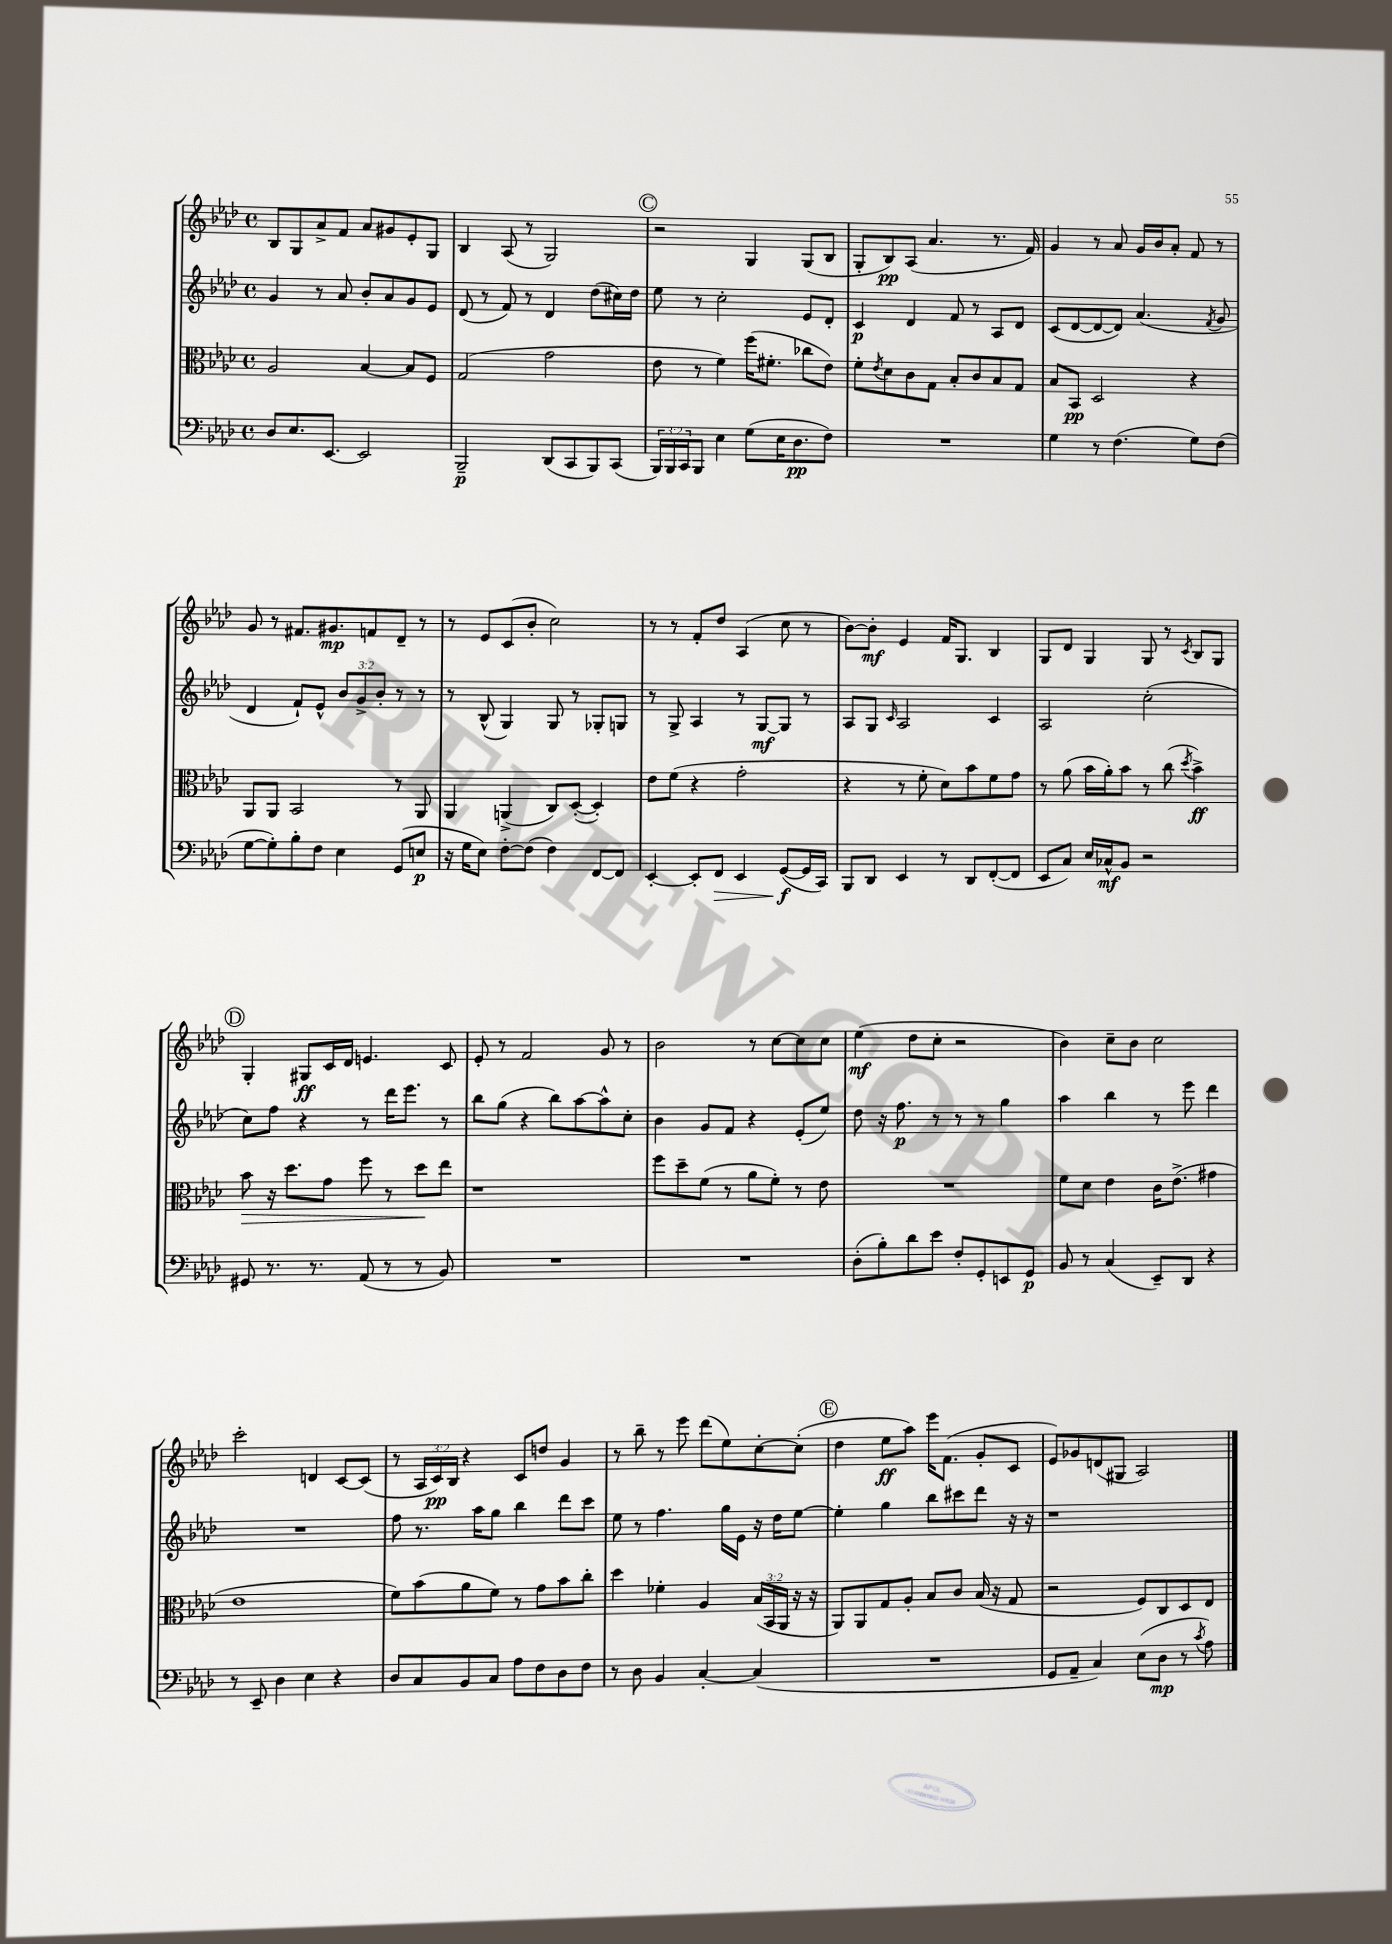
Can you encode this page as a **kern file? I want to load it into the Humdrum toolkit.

**kern	**dynam	**kern	**dynam	**kern	**dynam	**kern	**dynam
*part4	*part4	*part3	*part3	*part2	*part2	*part1	*part1
*staff4	*staff4	*staff3	*staff3	*staff2	*staff2	*staff1	*staff1
*clefF4	*	*clefC3	*	*clefG2	*	*clefG2	*
*k[b-e-a-d-]	*	*k[b-e-a-d-]	*	*k[b-e-a-d-]	*	*k[b-e-a-d-]	*
*M4/4	*	*M4/4	*	*M4/4	*	*M4/4	*
*met(c)	*	*met(c)	*	*met(c)	*	*met(c)	*
=19	=19	=19	=19	=19	=19	=19	=19
8D-/L	.	2A-/	.	4g/	.	8B-/L	.
8.E-/	.	.	.	.	.	8G/	.
.	.	.	.	8r	.	8a-^/	.
[8.EE-/J	.	.	.	.	.	.	.
.	.	.	.	8a-/	.	8f/J	.
2EE-/]	.	[4B-/	.	8b-'/L	.	8a-/L	.
.	.	.	.	8a-/	.	8g#X/	.
.	.	8B-/L]	.	8g/	.	8e-'/	.
.	.	8F/J	.	8e-/J	.	8G/J	.
=20	=20	=20	=20	=20	=20	=20	=20
2BBB-~/	p	(2G/	.	(8d-/	.	4B-/	.
.	.	.	.	8r	.	.	.
.	.	.	.	8f/)	.	(8A-/	.
.	.	.	.	8r	.	8r	.
(8DD-/L	.	2g\	.	4d-/	.	2G/)	.
8CC/	.	.	.	.	.	.	.
8BBB-/)	.	.	.	(8dd-\L	.	.	.
(8CC/J	.	.	.	16cc#X\L)	.	.	.
.	.	.	.	16dd-\JJ	.	.	.
!!LO:REH:place=s1:t=C
=21	=21	=21	=21	=21	=21	=21	=21
24BBB-/LL)	.	8e-\	.	8ee-\	.	2r	.
24BBB-/	.	.	.	.	.	.	.
24CC/J	.	.	.	.	.	.	.
8BBB-/J	.	8r	.	8r	.	.	.
4E-\	.	4f\)	.	2cc'\	.	.	.
(8G\L	.	(16ff\KL	.	.	.	4G/	.
.	.	8.f#X'\J	.	.	.	.	.
16E-\K	.	.	.	.	.	.	.
8.D-\	pp	.	.	.	.	.	.
.	.	8cc-X\L	.	8e-/L	.	(8G/L	.
8F\J)	.	8e-\J)	.	8d-'/J	.	8B-/J	.
=22	=22	=22	=22	=22	=22	=22	=22
1r	.	8f'\L	.	4c/	p	8G'/L	.
.	.	8qe-/	.	.	.	.	.
.	.	8d-\	.	.	.	8B-/)	pp
.	.	8c\	.	4d-/	.	(8A-/J	.
.	.	8G\J	.	.	.	4.a-/	.
.	.	8B-'/L	.	8f/	.	.	.
.	.	8c/	.	8r	.	.	.
.	.	8B-/	.	8A-/L	.	8.r	.
.	.	8G/J	.	8d-/J	.	.	.
.	.	.	.	.	.	16f/)	.
=23	=23	=23	=23	=23	=23	=23	=23
4G\	.	8B-/L	.	(8c/L	.	4g/	.
.	.	8BB-/J	pp	[8d-/	.	.	.
8r	.	2D-/	.	8d-/_	.	8r	.
(4.F\	.	.	.	8d-/J])	.	8a-/	.
.	.	.	.	(4.a-/	.	16g/LL	.
.	.	.	.	.	.	16b-/J	.
.	.	.	.	.	.	8a-'/J	.
8G\L)	.	4r	.	.	.	8f/	.
.	.	.	.	8qf/	.	.	.
(8F\J	.	.	.	8g/	.	8r	.
!!LO:LB:g=z
=24	=24	=24	=24	=24	=24	=24	=24
[8G\L	.	8AA-/L	.	4d-/	.	8g/	.
8G'\])	.	8AA-/J	.	.	.	8r	.
8B-'\	.	2BB-/	.	8f`/L)	.	8.f#X/L	.
8F\J	.	.	.	8e-^^/J	.	.	.
.	.	.	.	.	.	8.g#X/	mp
4E-\	.	.	.	12b-/L	.	.	.
.	.	.	.	12g^/	.	.	.
.	.	.	.	.	.	8fn/	.
.	.	.	.	12b-'/J	.	.	.
(8GG/L	.	8r	.	8r	.	8d-~/J	.
8En/J	p	8AA-/	.	8r	.	8r	.
=25	=25	=25	=25	=25	=25	=25	=25
16r	.	4AA-/	.	8r	.	8r	.
16G\KL	.	.	.	.	.	.	.
8E-\J)	.	.	.	(8B-^^/	.	8e-/L	.
[8F'\L	.	(4AAn^/	.	4G/)	.	(8c/	.
(8F\J]	.	.	.	.	.	8b-'/J	.
4F\)	.	8C/L)	.	8G/	.	2cc\)	.
.	.	([8D-'/J	.	8r	.	.	.
[8FF/L	.	4D-'/])	.	8G-X'/L	.	.	.
8FF/J]	.	.	.	8Gn/J	.	.	.
=26	=26	=26	=26	=26	=26	=26	=26
[4EE-'/	.	8e-\L	.	8r	.	8r	.
.	.	(8f\J	.	8G^/	.	8r	.
8EE-'/L]	.	4r	.	4A-/	.	8f'/L	.
!	!LO:HP:b	!	!	!	!	!	!
8FF/J	>	.	.	.	.	8dd-/J	.
4EE-/	.	2g'\	.	8r	.	(4A-/	.
.	.	.	.	[8G/L	mf	.	.
([8GG/L	f	.	.	8G/J]	.	8cc\	.
16GG/L]	]	.	.	8r	.	8r	.
16CC/JJ)	.	.	.	.	.	.	.
=27	=27	=27	=27	=27	=27	=27	=27
8BBB-/L	.	4r	.	8A-/L	.	[8b-\L)	.
8DD-/J	.	.	.	8G/J	.	8b-'\J]	mf
.	.	.	.	16qqc/	.	.	.
4EE-/	.	8r	.	2A-/	.	4e-/	.
.	.	8f'\	.	.	.	.	.
8r	.	8d-\L)	.	.	.	16f/KL	.
.	.	.	.	.	.	8.G/J	.
8DD-/L	.	8b-\	.	.	.	.	.
([8FF'/	.	8f\	.	4c/	.	4B-/	.
8FF/J]	.	8g\J	.	.	.	.	.
=28	=28	=28	=28	=28	=28	=28	=28
8EE-/L	.	8r	.	2A-/	.	8G/L	.
8C/J)	.	(8a-\	.	.	.	8d-/J	.
16E-/LL	.	16b-\LL	.	.	.	4G/	.
16C-X^^/J	mf	16a-'\J)	.	.	.	.	.
8BB-/J	.	8b-\J	.	.	.	.	.
2r	.	8r	.	(2cc'\	.	8G/	.
.	.	(8cc\	.	.	.	8r	.
.	.	8qdd-/	.	.	.	8qc/	.
.	.	4b-^\)	ff	.	.	8B-/L	.
.	.	.	.	.	.	8G/J	.
!!LO:LB:g=z
!!LO:REH:place=s1:t=D
=29	=29	=29	=29	=29	=29	=29	=29
!	!	!	!LO:HP:b	!	!	!	!
8GG#X/	.	8b-\	>	8cc\L)	.	4G'/	.
8.r	.	16r	.	8ff\J	.	.	.
.	.	8.dd-\L	.	.	.	.	.
.	.	.	.	4r	.	8G#X/L	ff
8.r	.	.	.	.	.	.	.
.	.	8g\J	.	.	.	16c/L	.
.	.	.	.	.	.	16d-/JJ	.
(8AA-/	.	8ff\	.	8r	.	4.en/	.
8r	.	8r	.	16ddd-\KL	.	.	.
.	.	.	.	8.eee-\J	.	.	.
8r	.	8dd-\L	.	.	.	.	.
8BB-/)	.	8ee-\J	]	8r	.	8c/	.
=30	=30	=30	=30	=30	=30	=30	=30
1r	.	1r	.	8bb-\L	.	8e-'/	.
.	.	.	.	(8gg\J	.	8r	.
.	.	.	.	4r	.	2f/	.
.	.	.	.	8bb-\L)	.	.	.
.	.	.	.	[8aa-\	.	.	.
.	.	.	.	8aa-^^\]	.	8g/	.
.	.	.	.	8cc'\J	.	8r	.
=31	=31	=31	=31	=31	=31	=31	=31
1r	.	8ff\L	.	4b-\	.	2b-\	.
.	.	8dd-~\	.	.	.	.	.
.	.	(8f\J	.	8g/L	.	.	.
.	.	8r	.	8f/J	.	.	.
.	.	8a-\L	.	4r	.	8r	.
.	.	8f'\J)	.	.	.	[8cc\L	.
.	.	8r	.	(8e-'/L	.	8cc\]	.
.	.	8e-\	.	8ee-/J)	.	8cc\J	.
=32	=32	=32	=32	=32	=32	=32	=32
(8D-'\L	.	1r	.	8dd-\	.	(4ee-\	mf
8B-'\)	.	.	.	16r	.	.	.
.	.	.	.	8.ff\	p	.	.
8d-\	.	.	.	.	.	8dd-\L	.
8e-\J	.	.	.	8r	.	8cc'\J	.
8F'/L	.	.	.	8r	.	2r	.
8GG'/	.	.	.	8r	.	.	.
8EEn/	.	.	.	4gg\	.	.	.
8GG/J	p	.	.	.	.	.	.
=33	=33	=33	=33	=33	=33	=33	=33
8BB-/	.	8f\L	.	4aa-\	.	4b-\)	.
8r	.	8d-\J	.	.	.	.	.
(4C/	.	4e-\	.	4bb-\	.	8cc~\L	.
.	.	.	.	.	.	8b-\J	.
8EE-~/L)	.	16c\KL	.	8r	.	2cc\	.
.	.	(8.e-^\J	.	.	.	.	.
8DD-/J	.	.	.	8eee-\	.	.	.
4r	.	4g#X\	.	4ddd-\	.	.	.
!!LO:LB:g=z
=34	=34	=34	=34	=34	=34	=34	=34
8r	.	1e-	.	1r	.	2ccc'\	.
8EE-~/	.	.	.	.	.	.	.
4D-\	.	.	.	.	.	.	.
4E-\	.	.	.	.	.	4dn/	.
4r	.	.	.	.	.	[8c/L	.
.	.	.	.	.	.	(8c/J]	.
=35	=35	=35	=35	=35	=35	=35	=35
8D-/L	.	8f\L)	.	8ff\	.	8r	.
8C/	.	(8b-\	.	8.r	.	24A-/LL	.
.	.	.	.	.	.	24c/)	pp
.	.	.	.	.	.	24B-/JJ	.
8BB-/	.	8a-\	.	.	.	4r	.
.	.	.	.	16aa-\KL	.	.	.
8C/J	.	8f\J)	.	8gg\J	.	.	.
8A-\L	.	8r	.	4bb-\	.	8c/L	.
8F\	.	8g\L	.	.	.	8ddn/J	.
8D-\	.	8b-\	.	8ddd-\L	.	4g/	.
8F\J	.	8cc'\J	.	8ccc\J	.	.	.
=36	=36	=36	=36	=36	=36	=36	=36
8r	.	4dd-\	.	8ee-\	.	8r	.
8D-\	.	.	.	8r	.	8bb-~\	.
4BB-/	.	4f-X'\	.	4.ff\	.	8r	.
.	.	.	.	.	.	8eee-\	.
[4C'/	.	4A-/	.	.	.	(8ddd-\L	.
.	.	.	.	16gg\LL	.	8ee-\)	.
.	.	.	.	16e-\JJ	.	.	.
(4C/]	.	(24B-/LL	.	16r	.	[8cc'\	.
.	.	24BB-/	.	.	.	.	.
.	.	.	.	16dd-\KL	.	.	.
.	.	24AA-/JJ	.	.	.	.	.
.	.	16r	.	[8ee-\J	.	(8cc'\J]	.
.	.	16r	.	.	.	.	.
!!LO:REH:place=s1:t=E
=37	=37	=37	=37	=37	=37	=37	=37
1r	.	8AA-/L)	.	4ee-'\]	.	4dd-\	.
.	.	8AA-/	.	.	.	.	.
.	.	8G/	.	4gg\	.	8ee-\L	ff
.	.	8A-'/J	.	.	.	8aa-\J)	.
.	.	8B-/L	.	8bb-\L	.	16eee-\KL	.
.	.	.	.	.	.	(8.f\J	.
.	.	8c/J	.	8ccc#X\	.	.	.
.	.	(16B-/	.	8ddd-\J	.	8g'/L	.
.	.	16r	.	.	.	.	.
.	.	8G/	.	16r	.	8c/J	.
.	.	.	.	16r	.	.	.
=38	=38	=38	=38	=38	=38	=38	=38
8GG/L	.	2r	.	1r	.	8e-/L)	.
8AA-~/J	.	.	.	.	.	8g-X/	.
4C/)	.	.	.	.	.	(8dn/	.
.	.	.	.	.	.	8G#X/J	.
(8E-\L	.	8F/L)	.	.	.	2A-/)	.
8D-\J	mp	8C/	.	.	.	.	.
8r	.	8D-/	.	.	.	.	.
8qc/	.	.	.	.	.	.	.
8A-\)	.	8E-/J	.	.	.	.	.
==	==	==	==	==	==	==	==
*-	*-	*-	*-	*-	*-	*-	*-
